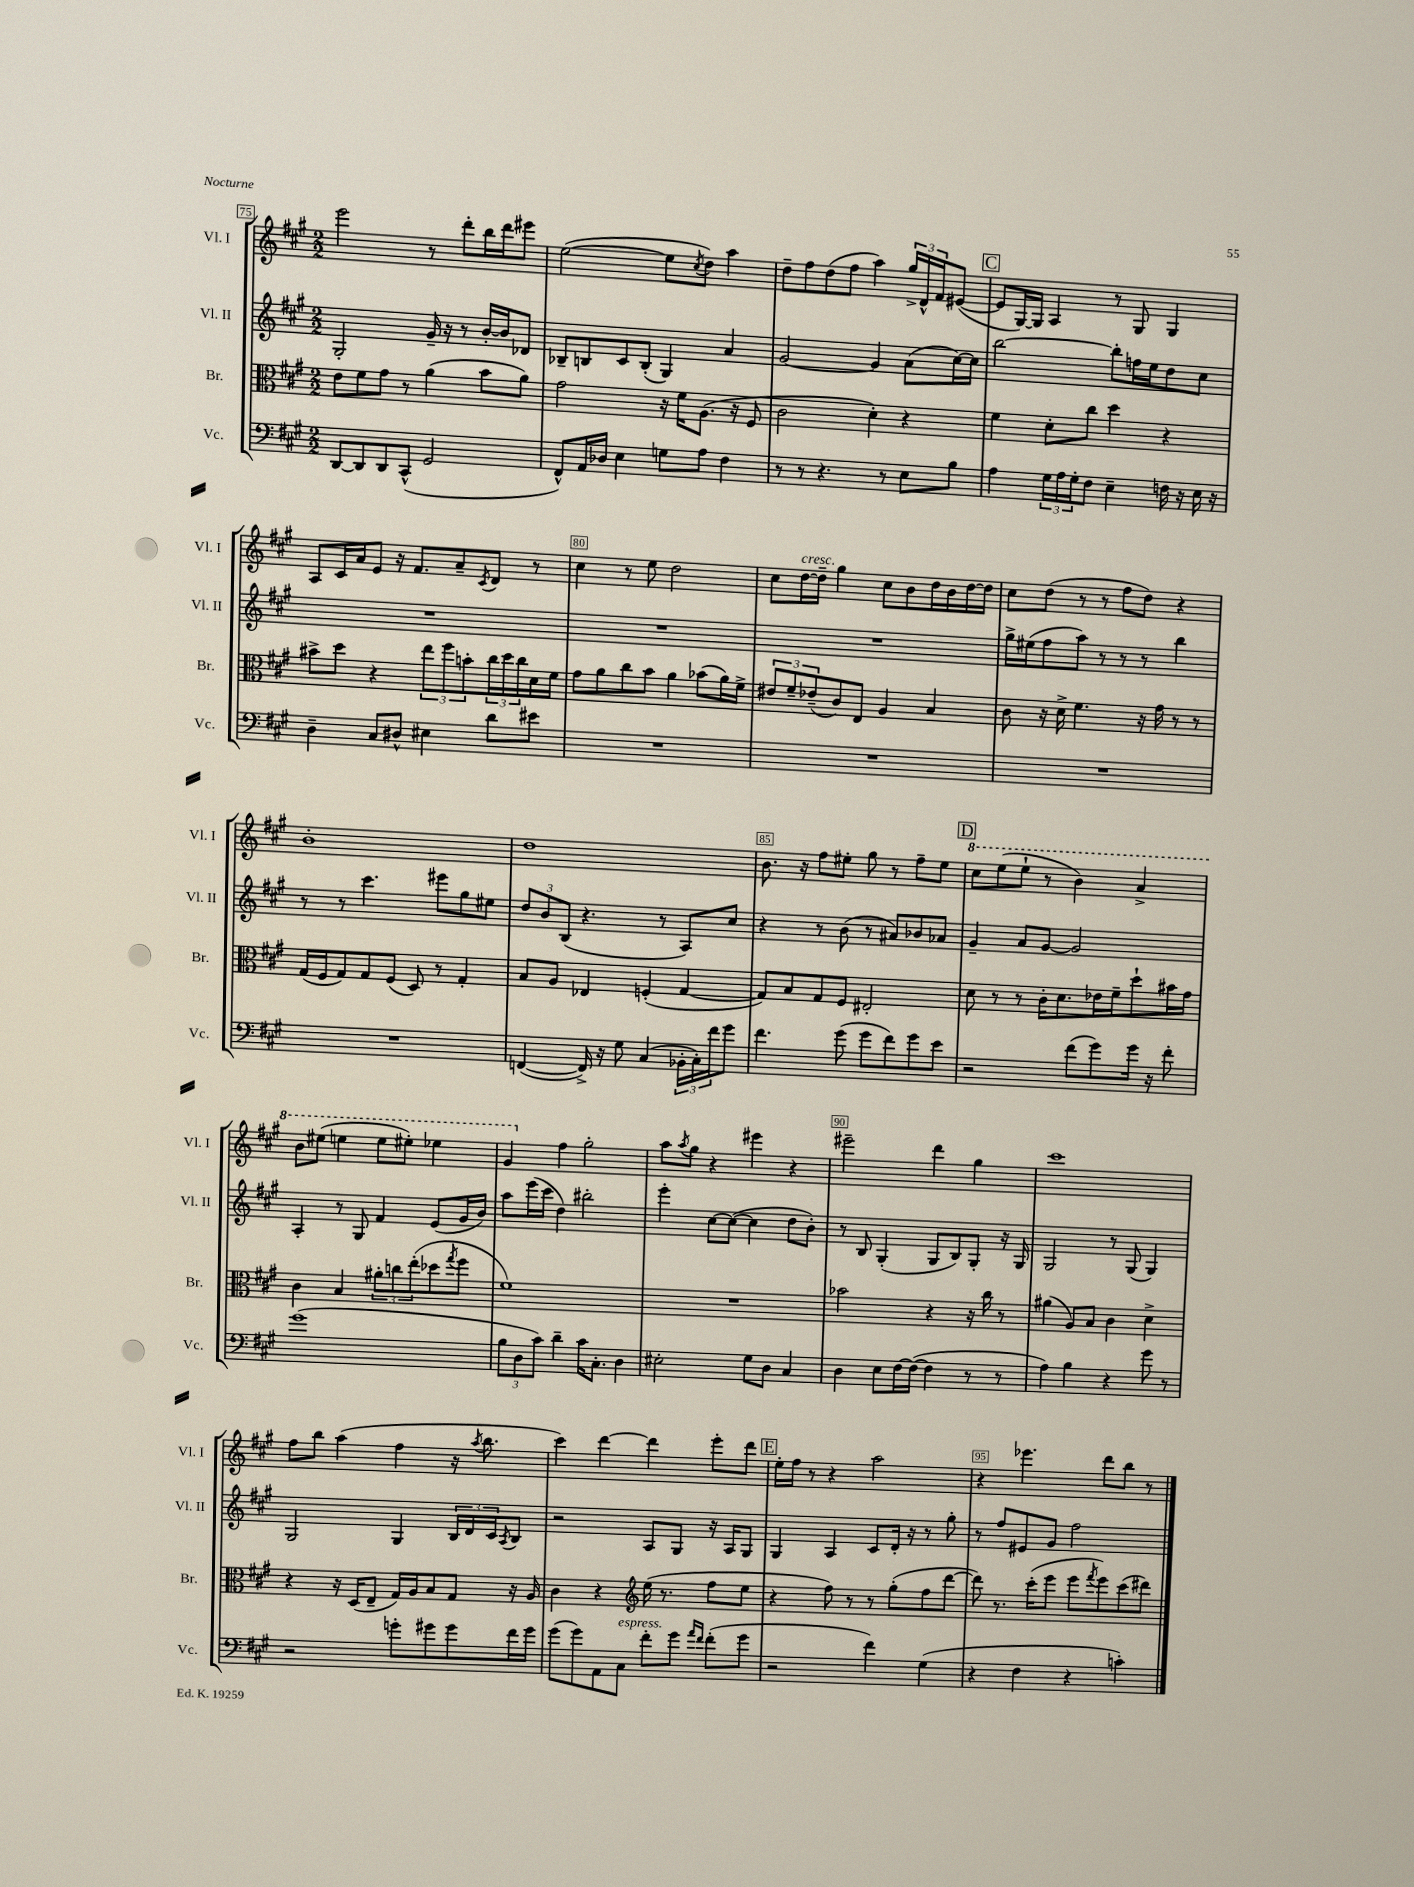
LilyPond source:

<<
\new StaffGroup <<
\new Staff = "s0" \with { instrumentName = "Vl. I" shortInstrumentName = "Vl. I" } {
    \clef treble \key a \major \numericTimeSignature \time 2/2
    e'''2 r8 d'''8-. b''16 d'''16 eis'''8 |
    e''2~( e''8 \acciaccatura { cis''8 } d''8) a''4 |
    d''8-- fis''8 d''8( fis''8 a''4) \tuplet 3/2 { gis''16-> d'16-^ fis'16 } eis'8~( |
    \mark \markup { \box "C" } eis'8 gis16~) gis16 a4 r8 gis8 gis4 |
    a8 cis'16 a'16 e'8 r16 fis'8. a'8-- \acciaccatura { cis'8 } d'8 r8 |
    cis''4 r8 e''8 d''2 |
    cis''8 d''16~^\markup { \italic "cresc." } d''16-- gis''4 cis''8 b'8 d''16 b'16 d''16~ d''16 |
    cis''8 d''8( r8 r8 fis''8 d''8) r4 |
    b'1-. |
    d''1 |
    b'8. r16 fis''8 eis''8-. gis''8 r8 fis''8-- eis''8 |
    \mark \markup { \box "D" } \ottava #1 cis'''8 e'''8( e'''8-! r8 b''4) a''4-> |
    b''8 eis'''8( e'''4 e'''8 eis'''8-.) ees'''4 |
    gis''4 \ottava #0 fis''4 gis''2-. |
    a''8 \acciaccatura { a''8 } gis''8 r4 eis'''4 r4 |
    eis'''2-- d'''4 gis''4 |
    cis'''1 |
    fis''8 b''8 a''4( fis''4 r16 \acciaccatura { a''8 } b''8. |
    cis'''4) d'''4~ d'''4 e'''8-. d'''8 |
    \mark \markup { \box "E" } e''16-. fis''16 r8 r4 a''2 |
    r4 ees'''4. d'''8 b''8 r8 \bar "|." |
}
\new Staff = "s1" \with { instrumentName = "Vl. II" shortInstrumentName = "Vl. II" } {
    \clef treble \key a \major \numericTimeSignature \time 2/2
    gis2-. gis'16-- r16 r8 b'16~-. b'16 des'8 |
    bes8-- b8 cis'8 b8-.( gis4) a'4 |
    gis'2~ gis'4 a'8( cis''16~) cis''16 |
    \mark \markup { \box "C" } b''2~ b''8-. f''16 e''16 d''8 cis''8 |
    R1 |
    R1 |
    R1 |
    gis''16-> eis''16( fis''8 a''8) r8 r8 r8 b''4 |
    r8 r8 cis'''4. eis'''8 gis''8 eis''8 |
    \tuplet 3/2 { d''8 b'8 b8( } r4. r8 a8) cis''8 |
    r4 r8 b'8( r8 ais'8) bes'8 aes'8 |
    \mark \markup { \box "D" } gis'4-- a'8 gis'8~ gis'2 |
    a4-. r8 gis8 fis'4 e'8( gis'16 b'16) |
    a''8 e'''16( cis'''16 d''4) bis''2-. |
    e'''4-. cis''8~ cis''8~( cis''4 d''8 b'8-.) |
    r8 b8 gis4-.( gis8 b8) gis8-. r16 gis16 |
    gis2 r8 gis8( gis4) |
    gis2 gis4 \tuplet 3/2 { b16 d'16 cis'16 } \acciaccatura { a8 } b8 |
    r2 a8 gis8 r16 a16 gis8 |
    \mark \markup { \box "E" } gis4 a4 cis'8 d'16-. r16 r8 gis''8-. |
    r8 fis''8 eis'8 gis'8 fis''2 \bar "|." |
}
\new Staff = "s2" \with { instrumentName = "Br." shortInstrumentName = "Br." } {
    \clef alto \key a \major \numericTimeSignature \time 2/2
    e'8 fis'8 gis'8 r8 a'4( b'8 a'8) |
    gis'2 r16 fis'16 a8.( r16 fis8 |
    cis'2 d'4-.) r4 |
    \mark \markup { \box "C" } fis'4 d'8-. cis''8 d''4 r4 |
    bis'8-> d''8 r4 \tuplet 3/2 { e''8 fis''8 b'8-. } \tuplet 3/2 { cis''16 d''16 cis''16 } d'16 fis'16 |
    gis'8 a'8 cis''8 b'8 a'4 bes'8( a'16) fis'16-> |
    \tuplet 3/2 { eis'8 fis'8-- ees'8--( } cis'8) e8 a4 b4 |
    cis'8 r16 d'16-> fis'4. r16 gis'16 r8 r8 |
    gis16( fis16 gis8) gis8 fis8( d8) r8 gis4-. |
    b8 a8 ees4 f4-.( gis4~ |
    gis8) b8 gis8 fis8 eis2-. |
    \mark \markup { \box "D" } d'8 r8 r8 cis'16-. d'8. ees'16 fis'16-- d''8-! bis'16 gis'16 |
    cis'4 b4 \tuplet 3/2 { ais'8-. c''8 e''8-.( } des''8 \acciaccatura { gis''8 } fis''8 |
    fis'1) |
    R1 |
    bes'2 r4 r16 cis''16 r8 |
    ais'4( a8) b8 cis'4 d'4-> |
    r4 r16 d16( e8-- gis16) a16 b8 gis8 r16 a16 |
    cis'4 r4 \clef treble e''16( r8. fis''8 e''8 |
    \mark \markup { \box "E" } r4 fis''8) r8 r8 gis''8-.( fis''8 d'''8~ |
    d'''8) r8. cis'''16-.( e'''8 e'''8 \acciaccatura { fis'''8 } e'''8) cis'''8( dis'''8) \bar "|." |
}
\new Staff = "s3" \with { instrumentName = "Vc." shortInstrumentName = "Vc." } {
    \clef bass \key a \major \numericTimeSignature \time 2/2
    d,8~ d,8 d,8 cis,8-^( gis,2 |
    fis,8-^) a,16 des16 e4 g8 a8 fis4 |
    r8 r8 r4. r8 e8 b8 |
    \mark \markup { \box "C" } a4 \tuplet 3/2 { gis16 a16 gis16-. } fis8 e4-- f16 r16 e16 r16 |
    d4-- cis8 dis8-^ eis4 d'8 eis'8 |
    R1 |
    R1 |
    R1 |
    R1 |
    f,4~( f,16->) r16 gis8 cis4( \tuplet 3/2 { bes,16-. cis16-.) fis'16 } gis'8 |
    fis'4. gis'8( gis'8 fis'8) gis'8 e'8 |
    \mark \markup { \box "D" } r2 fis'8( gis'8) gis'16 r16 fis'8-. |
    gis'1( |
    \tuplet 3/2 { b8 d8 cis'8) } d'4-- cis'16 cis8.-. d4 |
    eis2-. gis8 d8 cis4 |
    d4 e8 fis16~ fis16~( fis4 r8 r8 |
    a4) b4 r4 gis'8 r8 |
    r2 g'8-. gis'8 gis'8 fis'16 gis'16 |
    gis'8( gis'8) a,8 cis8^\markup { \italic "espress." } fis'8-. gis'8 \grace { a'16 fis'16 } fis'8-.( gis'8 |
    \mark \markup { \box "E" } r2 fis'4) gis4( |
    r4 fis4 r4 c'4-.) \bar "|." |
}
>>
>>
\layout { \context { \Score currentBarNumber = #75 \override BarNumber.break-visibility = ##(#f #t #t) barNumberVisibility = #(every-nth-bar-number-visible 5) \override BarNumber.stencil = #(make-stencil-boxer 0.1 0.3 ly:text-interface::print) } }
